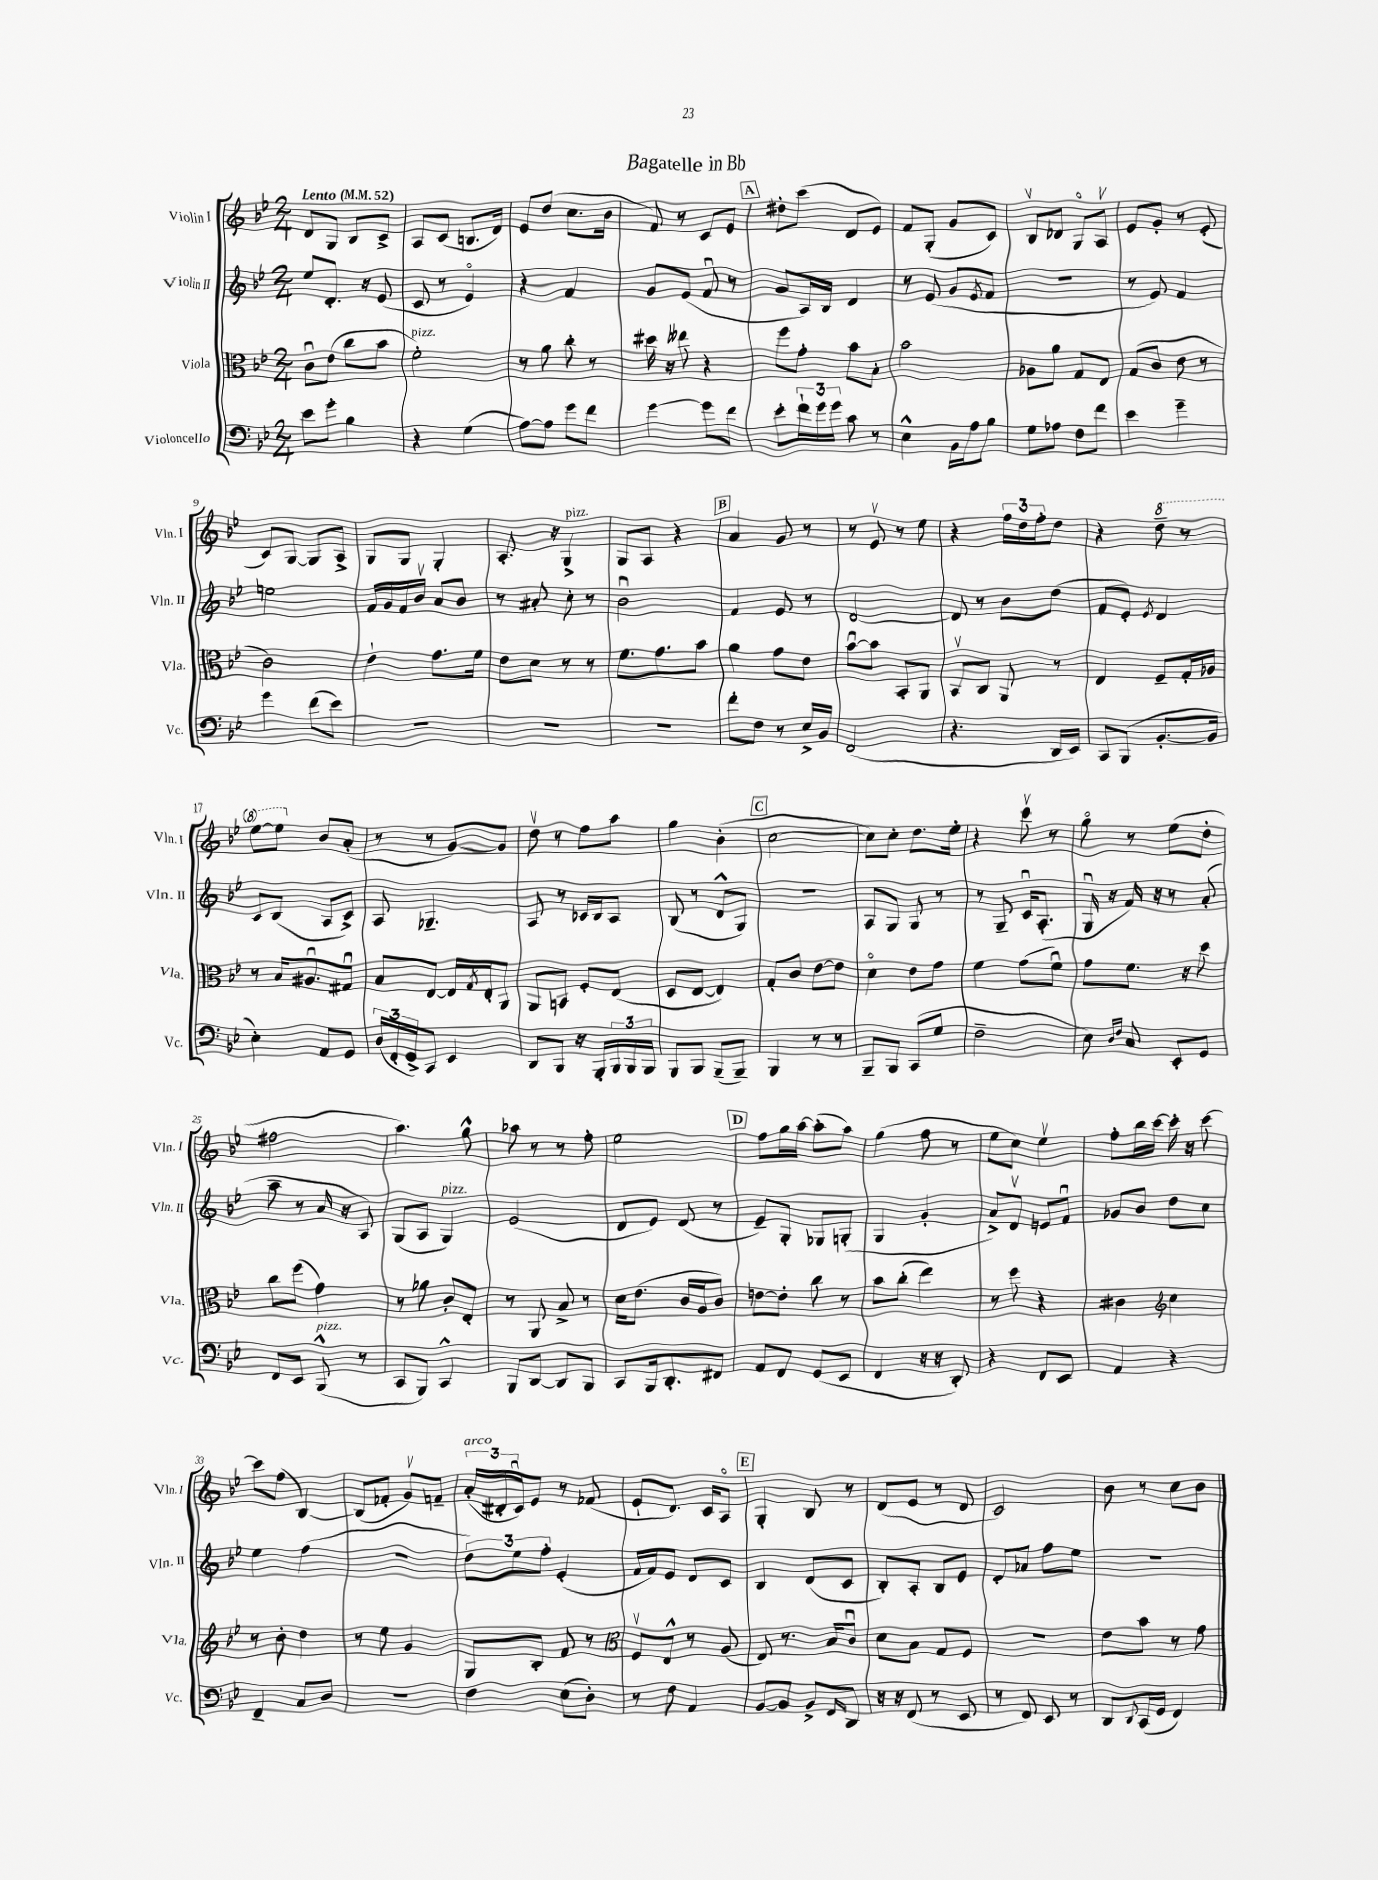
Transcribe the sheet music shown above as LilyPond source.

\header { title = "Bagatelle in Bb" }
<<
\new StaffGroup <<
\new Staff = "s0" \with { instrumentName = "Violin I" shortInstrumentName = "Vln. I" } {
    \clef treble \key bes \major \numericTimeSignature \time 2/4 \tempo "Lento" 4 = 52
    d'8 g8 bes8 c'8-> |
    a8 c'8( b8. d'16) |
    ees'8 d''8( c''8. bes'16 |
    f'8) r8 c'8 ees'8 |
    \mark \markup { \box "A" } dis''8-. c'''8( d'8 ees'8) |
    f'8 g8-.( g'8 c'8) |
    bes8\upbow des'8 g8\flageolet a8\upbow |
    ees'8 g'8-. r8 ees'8-.( |
    c'8) g8~ g8 a8-> |
    g8 g8 g4-. |
    a8.-. r16 g4->^\markup { \italic "pizz." } |
    g8 a8 r4 |
    \mark \markup { \box "B" } a'4 g'8 r8 |
    r8 ees'8\upbow r8 ees''8 |
    r4 \tuplet 3/2 { f''16 d''16 f''16-. } d''8 |
    r4 \ottava #1 d'''8-- r8 |
    ees'''8~ ees'''8 \ottava #0 bes'8 a'8-.( |
    r8 r8 g'8~) g'8 |
    d''8\upbow r8 f''8 a''8 |
    g''4 bes'4-.( |
    \mark \markup { \box "C" } c''2~ |
    c''8) c''8-. d''8. ees''16-. |
    r4 c'''8\upbow r8 |
    g''8\flageolet r8 ees''8( d''8-. |
    fis''2 |
    a''4.) g''8-^ |
    aes''8 r8 r8 f''8-. |
    ees''2 |
    \mark \markup { \box "D" } f''8 g''16 a''16~ a''8-.( a''8) |
    g''4( f''8 r8 |
    ees''8 c''8) ees''4\upbow |
    f''8-. bes''16 c'''16~ c'''16-. r16 c'''8~ |
    c'''8 f''8( bes4~) |
    bes8( fes'8-. g'8\upbow) f'8-- |
    \tuplet 3/2 { a'16-.^\markup { \italic "arco" }( dis'16-. c'16\downbow) } ees'8 r8 fes'8( |
    ees'8-! d'8.) c'16 a8\flageolet |
    \mark \markup { \box "E" } g4-. bes8 r8 |
    d'8( ees'8 r8 d'8 |
    c'2) |
    bes'8 r8 c''8 bes'8 \bar "|." |
}
\new Staff = "s1" \with { instrumentName = "Violin II" shortInstrumentName = "Vln. II" } {
    \clef treble \key bes \major \numericTimeSignature \time 2/4
    ees''8 d'8.-. r16 ees'8( |
    c'8 r8 ees'4\flageolet) |
    r4 f'4 |
    g'8 ees'8( f'8\downbow r8 |
    \mark \markup { \box "A" } g'8 a16) bes16 d'4 |
    r8 ees'8( g'8 \acciaccatura { ees'8 } f'8 |
    R2 |
    r8 ees'8) f'4 |
    e''2 |
    f'16 g'16 f'16 bes'16\upbow a'8 bes'8 |
    r8 ais'8-. c''8-. r8 |
    bes'2\downbow |
    \mark \markup { \box "B" } f'4 ees'8 r8 |
    d'2~ |
    d'8 r8 bes'8 d''8( |
    f'8 ees'8-.) \acciaccatura { ees'8 } d'4 |
    c'8 bes8( a8 c'8->) |
    a8 ges4.-- |
    a8 r8 ces'16 bes16 a8 |
    bes8( r8 d'8-^ g8) |
    \mark \markup { \box "C" } R2 |
    a8 g8 g8 r8 |
    r8 g8-- c'16\downbow a8.-.( |
    g16\downbow r16 f'16) r16 r8 a'8-.( |
    a''8-- r8 a'16 r16 a8) |
    g8( a8 g4^\markup { \italic "pizz." }) |
    ees'2( |
    d'8 ees'8) d'8( r8 |
    \mark \markup { \box "D" } ees'8--) g8-. ges8 g8-.( |
    g4 g'4-. |
    a'8->) d'8\upbow e'8 f'8\downbow |
    ges'8 bes'8 d''8 c''8 |
    ees''4 f''4( |
    r2 |
    \tuplet 3/2 { d''8) ees''8 f''8-. } ees'4-.( |
    f'16 f'16) ees'8 d'8 c'8 |
    \mark \markup { \box "E" } bes4 d'8( c'8 |
    bes8-.) a8-. bes8 ees'8 |
    d'8-. aes'8 f''8 ees''8 |
    R2 \bar "|." |
}
\new Staff = "s2" \with { instrumentName = "Viola" shortInstrumentName = "Vla." } {
    \clef alto \key bes \major \numericTimeSignature \time 2/4
    c'8\downbow ees'8( c''8 bes'8 |
    f'2-.^\markup { \italic "pizz." }) |
    r8 a'8 c''8-. r8 |
    dis''16 r16 eeses''8 r4 |
    \mark \markup { \box "A" } f''8 g'8-. bes'8 bes8-. |
    bes'2 |
    aes8 a'8 g8 ees8 |
    g8( c'8 ees'8 r8 |
    c'2) |
    ees'4-! g'8. f'16 |
    ees'8 d'8 r8 r8 |
    f'8. g'8. bes'8 |
    \mark \markup { \box "B" } a'4 g'8 ees'8 |
    bes'8~\downbow bes'8 bes,8-. a,8 |
    bes,8\upbow c8 a,8 r8 |
    ees4 f8-- g16-. aes16 |
    r8 bes16 ais8.\downbow gis8\downbow |
    bes8 ees8~ ees16 \acciaccatura { g8 } ees16-. a,8 |
    a,8 b,8 f8-. ees8( |
    d8 ees8~ ees4) |
    \mark \markup { \box "C" } g8-. c'8 ees'8~ ees'8 |
    d'4\flageolet ees'8 g'8 |
    f'4 g'8( f'8\downbow) |
    g'8 f'8. r16 d''8 |
    c''8 f''8( g'4) |
    r8 aes'8 c'8-. ees8-. |
    r8 a,8 bes8-> r8 |
    d'16 ees'8.( c'16 a16 c'8) |
    \mark \markup { \box "D" } e'8~ e'8-. c''8 r8 |
    bes'8 c''8-.( ees''4) |
    r8 f''8 r4 |
    cis'4 \clef treble c''4 |
    r8 bes'8-. d''4 |
    r8 ees''8 g'4 |
    g8 bes8-. f'8 r8 |
    \clef alto f8\upbow ees8-^ r8 a8( |
    \mark \markup { \box "E" } ees8) r8. bes16 c'8\downbow |
    d'8 bes8 g8 f8 |
    r2 |
    ees'8 bes'8 r8 g'8 \bar "|." |
}
\new Staff = "s3" \with { instrumentName = "Violoncello" shortInstrumentName = "Vc." } {
    \clef bass \key bes \major \numericTimeSignature \time 2/4
    ees'8 g'8-. bes4 |
    r4 g4( |
    a8~) a8 g'8 f'8 |
    g'4~ g'8 f'8 |
    \mark \markup { \box "A" } ees'8-. \tuplet 3/2 { f'16-! g'16 g'16 } c'8 r8 |
    ees4-^ bes,16 a16 bes8 |
    g8 aes8 f8 f'8 |
    ees'4 g'4-- |
    g'4 f'8( ees'8) |
    R2 |
    R2 |
    R2 |
    \mark \markup { \box "B" } f'8-. f8 r8 ees16-> bes,16 |
    f,2( |
    r4. d,16 ees,16) |
    c,8 bes,,8( bes,8.~-. bes,16 |
    ees4-.) a,8 g,8 |
    \tuplet 3/2 { d16( f,16-. g,16->) } c,8 ees,4 |
    d,8 bes,,8 r16 bes,,16-. \tuplet 3/2 { bes,,16 bes,,16 bes,,16 } |
    bes,,8 bes,,8 bes,,8--( bes,,8--) |
    \mark \markup { \box "C" } bes,,4 r8 r8 |
    bes,,8-- bes,,8 c,8( g8 |
    f2-- |
    ees8) \grace { d16 f16 } c8 ees,8-. g,8 |
    f,8 ees,8 bes,,8-^^\markup { \italic "pizz." }( r8 |
    c,8 bes,,8) c,4-^ |
    bes,,8 d,8~ d,8 bes,,8 |
    c,8 bes,,16 d,8.-. fis,8 |
    \mark \markup { \box "D" } a,8 f,8 g,8( ees,8 |
    f,4 r16 r16 d,8-.) |
    r4 f,8 ees,8 |
    a,4 r4 |
    f,4-- c8 d8 |
    R2 |
    f4 ees8( d8-.) |
    r8 f8 a,4 |
    \mark \markup { \box "E" } bes,8~ bes,8 bes,8-> \grace { f,16 } d,8 |
    r16 r16 f,8( r8 ees,8 |
    r8 f,8) ees,8 r8 |
    d,8 \appoggiatura { d,8 } c,16( g,16 f,4) \bar "|." |
}
>>
>>
